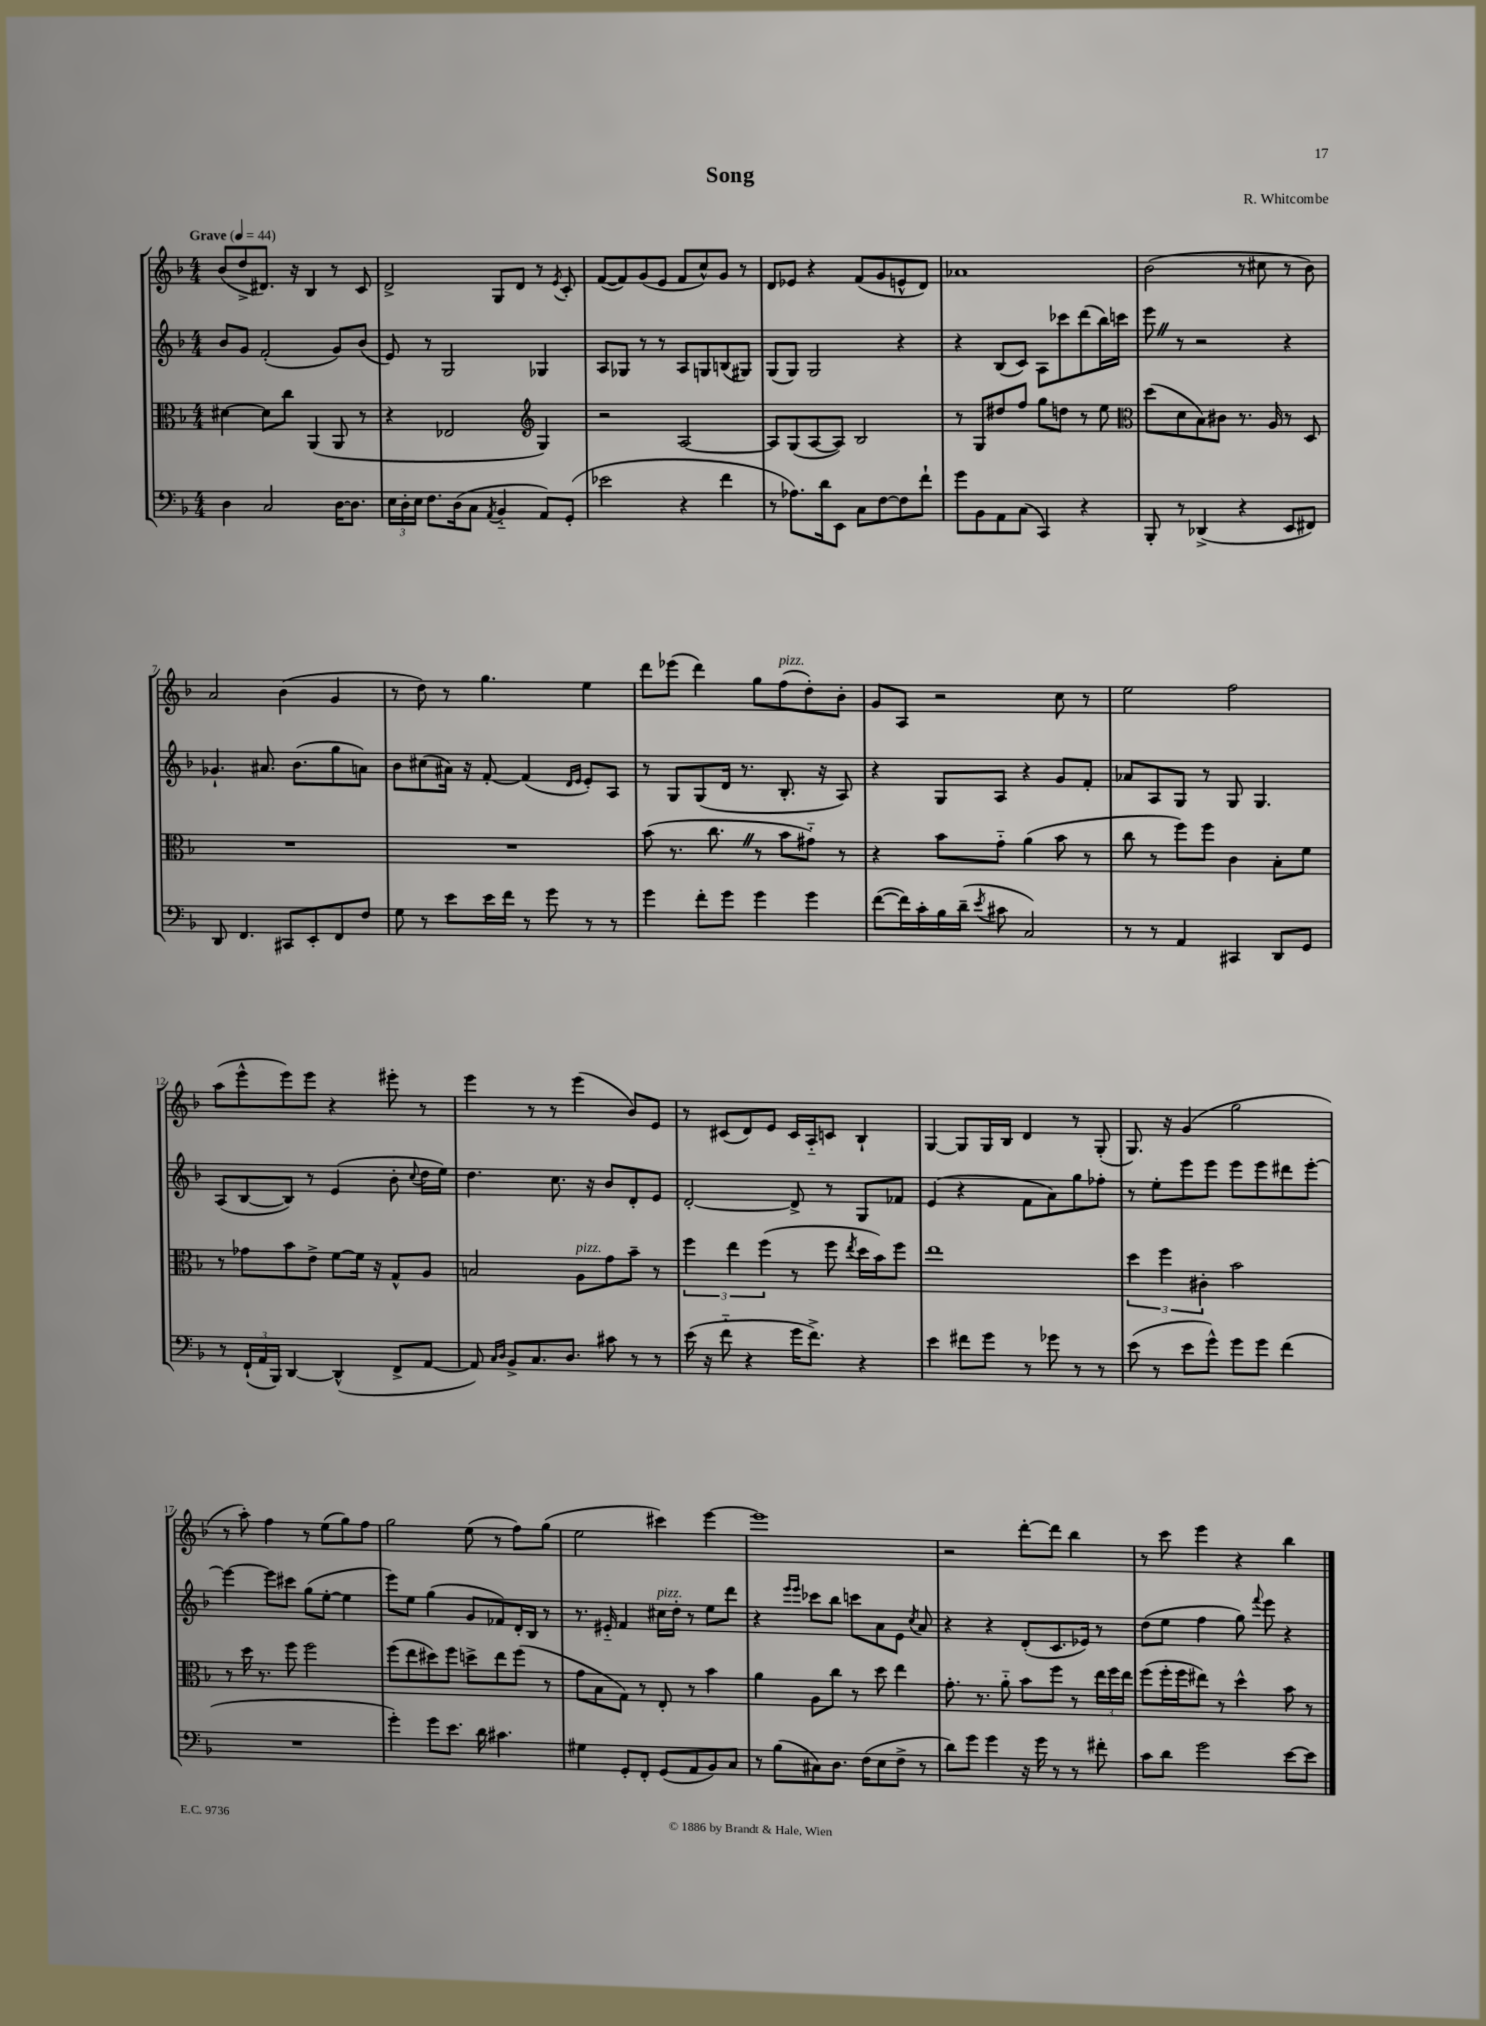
\header { title = "Song" composer = "R. Whitcombe" }
<<
\new StaffGroup <<
\new Staff = "s0" {
    \clef treble \key f \major \numericTimeSignature \time 4/4 \tempo "Grave" 4 = 44
    \autoBeamOff bes'8[( d''8-> dis'8.]) r16 bes4 r8 c'8 |
    d'2-> g8[ d'8] r8 \acciaccatura { e'8 } c'8-. |
    f'8[~( f'8) g'8( e'8] f'8[ c''8-^) g'8] r8 |
    d'8[ ees'8] r4 f'8[( g'8 e'8-^ d'8]) |
    aes'1 |
    bes'2( r8 cis''8 r8 bes'8) |
    a'2 bes'4( g'4 |
    r8 d''8) r8 g''4. e''4 |
    d'''8[ ees'''8]( d'''4) g''8[ f''8^\markup { \italic "pizz." }( d''8-.) bes'8]-. |
    g'8[ a8] r2 c''8 r8 |
    e''2 f''2 |
    a''8[( e'''8-^ e'''8) e'''8] r4 eis'''8-. r8 |
    e'''4 r8 r8 e'''4( bes'8[) e'8] |
    r8 cis'8[( d'8) e'8] cis'16[ a16-_ c'8] bes4-! |
    g4~ g8[ g16 bes16] d'4 r8 g8-.( |
    g8.) r16 g'4( g''2 |
    r8 a''8-.) f''4 r8 e''8[( g''8) f''8] |
    g''2 e''8( r8 f''8[) g''8]( |
    e''2 cis'''4) e'''4~ |
    e'''1 |
    r2 d'''8[~-. d'''8] bes''4 |
    r8 c'''8 e'''4 r4 bes''4 \bar "|." |
}
\new Staff = "s1" {
    \clef treble \key f \major \numericTimeSignature \time 4/4
    \autoBeamOff bes'8[ g'8] f'2-.( g'8[) bes'8]( |
    e'8) r8 g2 ges4 |
    a8[ ges8] r8 r8 a8[ g8 b8( gis8]) |
    g8[( g8]) g2 r4 |
    r4 bes8[( c'8]) a8[ ces'''8 d'''8( bes''16) c'''16] |
    e'''8 \once \override BreathingSign.text = \markup { \musicglyph "scripts.caesura.straight" } \breathe r8 r2 r4 |
    ges'4.-! ais'8. bes'8.[( g''8 a'8]) |
    bes'8[ cis''8( ais'16]) r16 f'8~-. f'4( \grace { d'16[ e'16] } e'8[-.) a8] |
    r8 g8[ g8( d'16] r8. bes8.-. r16 a8) |
    r4 g8[ a8] r4 g'8[ f'8]-. |
    aes'8[ a8 g8] r8 g8 g4. |
    a8[( bes8~ bes8]) r8 e'4( bes'8-. \appoggiatura { c''8 } d''16[ e''16]) |
    d''4. c''8. r16 bes'8[ d'8-. e'8] |
    d'2~-. d'8-> r8 g8[ fes'8] |
    e'4( r4 f'8[ a'8) g''8 fes''8]-. |
    r8 e''8[-. e'''8 e'''8] e'''8[ e'''8 dis'''8 e'''8]~-. |
    e'''4~ e'''8[ cis'''8] g''8[( e''8]~-. e''4 |
    e'''8[) e''8] g''4( g'8[ fes'8) d'16-. bes16] r8 |
    r8. eis'16-_ f'4 cis''16[^\markup { \italic "pizz." } d''16]-. r8 e''8[ d'''8] |
    r4 \grace { e'''16[ e'''16] } ces'''8[ bes''8] c'''8[ a'8 e'8] \acciaccatura { c''8 } a'8 |
    r4 r4 d'8[-.( c'8. ees'16]) r8 |
    d''8[( e''8] f''4 g''8) \appoggiatura { f'''8 } e'''8 r4 \bar "|." |
}
\new Staff = "s2" {
    \clef alto \key f \major \numericTimeSignature \time 4/4
    \autoBeamOff dis'4~ dis'8[ c''8] a,4( a,8 r8 |
    r4 ees2 \clef treble g4) |
    r2 a2~ |
    a8[ g8( a8~ a8]) bes2 |
    r8 g8[ dis''8 f''8] g''8[ d''8] r8 e''8 |
    \clef alto d''8[( d'8 bes8) cis'8] r8. a16 r8 d8 |
    R1 |
    R1 |
    bes'8( r8. c''8. \once \override BreathingSign.text = \markup { \musicglyph "scripts.caesura.straight" } \breathe r8 bes'8[ gis'8]-_) r8 |
    r4 bes'8[ g'8]-_ a'4( bes'8 r8 |
    c''8 r8 f''8[) f''8] c'4 bes8[-. f'8] |
    r8 ges'8[ bes'8 e'8]-> f'8[~ f'16] r16 g8[-^ a8] |
    b2 a8[^\markup { \italic "pizz." } g'8 bes'8]-- r8 |
    \tuplet 3/2 { f''4 e''4 f''4( } r8 f''8 \acciaccatura { e''8 } d''16[ bes'16) f''8] |
    e''1 |
    \tuplet 3/2 { d''4 f''4 cis'4-. } bes'2 |
    r8 d''16 r8. f''8 f''2 |
    f''8[( e''8 dis''8) f''8] d''8[-> e''8 f''8]( r8 |
    g'8[ bes8 g8]) r8 e8-. r8 bes'4 |
    a'4 a8[ c''8] r8 d''8 e''4 |
    g'8.-. r8. a'8-_ bes'8[ f''8] r8 \tuplet 3/2 { e''16[ f''16 e''16] } |
    f''8[( f''16-. f''16 eis''8]) r8 d''4-^ bes'8 r8 \bar "|." |
}
\new Staff = "s3" {
    \clef bass \key f \major \numericTimeSignature \time 4/4
    \autoBeamOff d4 c2 d16[~ d8.] |
    \tuplet 3/2 { e16[ d16-. e16] } f8.[ d16( c8] \acciaccatura { a,8 } bes,4-_ a,8[) g,8]-.( |
    ees'2 r4 f'4 |
    r8 aes8.[) d'16 e,8] c8[ f8~ f8 f'8]-! |
    g'8[ bes,8 a,8 c8]( c,4) r4 |
    bes,,8-. r8 des,4->( r4 e,8[ fis,8]) |
    d,8 f,4. cis,8[ e,8-. f,8 f8] |
    g8 r8 e'8[ e'16 f'16] r8 g'8 r8 r8 |
    g'4 f'8[-. g'8] g'4 g'4 |
    f'8[~( f'16) c'16-. bes16 d'16]--( \acciaccatura { e'8 } cis'8 c2) |
    r8 r8 a,4 cis,4 d,8[ g,8] |
    r8 \tuplet 3/2 { f,16[-!( a,16 bes,,16]) } d,4~ d,4-^( f,8[-> a,8]~ |
    a,8) \grace { c16[ d16] } bes,8[-> c8. d8.] cis'8 r8 r8 |
    e'16( r16 f'8-_ r4 g'16[ f'8.]->) r4 |
    e'4 fis'8[ g'8] r8 ges'8 r8 r8 |
    e'8( r8 e'8[ g'8]-^) g'8[ g'8] f'4( |
    R1 |
    g'4-.) g'8[ e'8.] d'16 cis'4. |
    gis4 g,8[-. f,8]-. g,8[( a,8 bes,8) c8] |
    r8 bes8[( cis8) d8.] f16[( e8 f8]-> r8 |
    d'8[) g'8] g'4 r16 g'16 r8 r8 fis'8-. |
    c'8[ d'8] g'2 e'8[~ e'8] \bar "|." |
}
>>
>>
